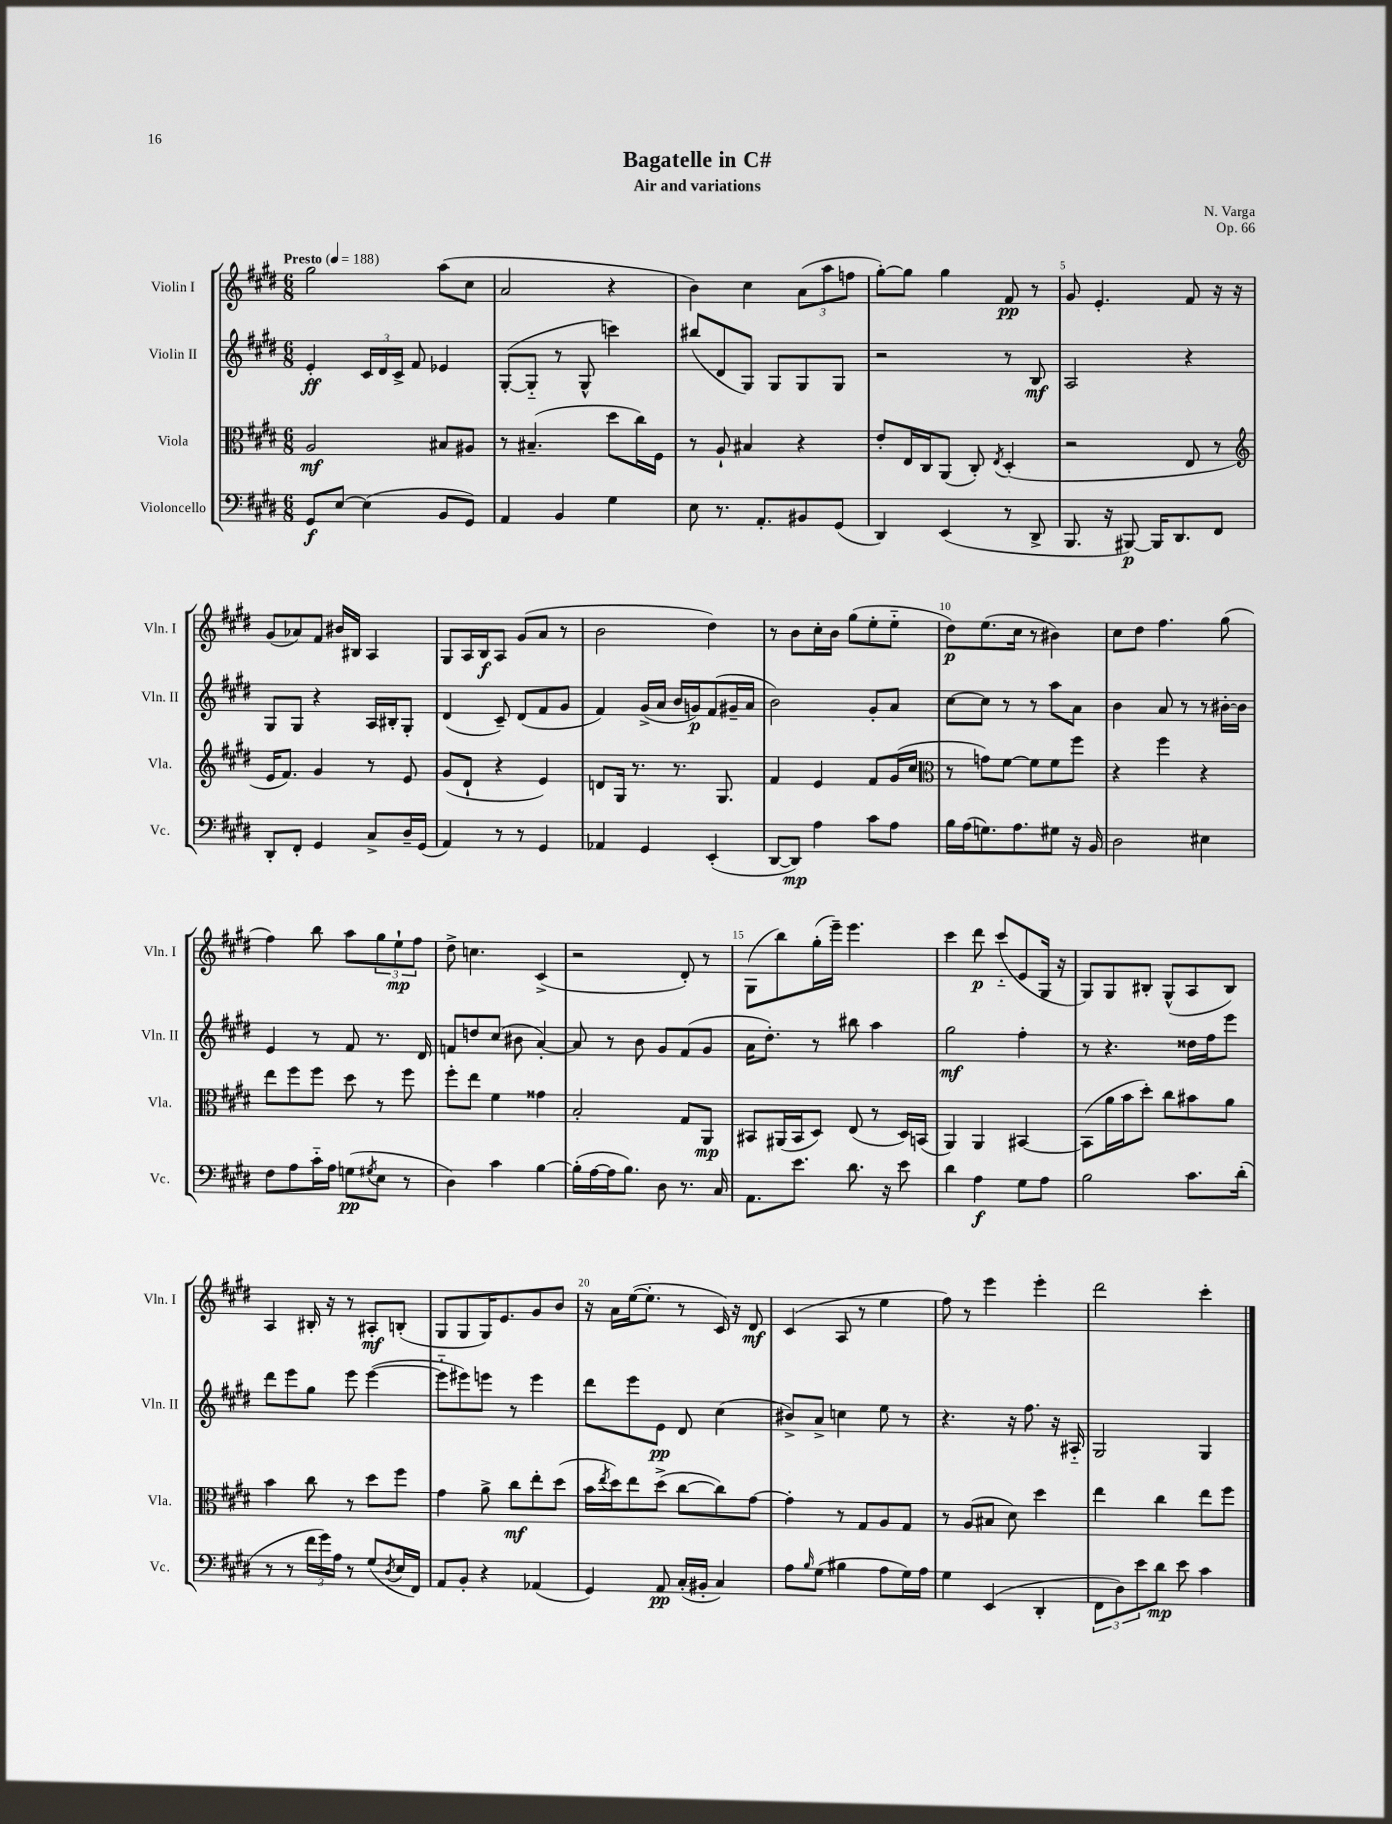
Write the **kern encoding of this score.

**kern	**kern	**kern	**kern
*staff4	*staff3	*staff2	*staff1
*clefF4	*clefC3	*clefG2	*clefG2
*k[f#c#g#d#]	*k[f#c#g#d#]	*k[f#c#g#d#]	*k[f#c#g#d#]
*M6/8	*M6/8	*M6/8	*M6/8
*MM188	*MM188	*MM188	*MM188
8GG#	2A	4e'	2gg#
[8E	.	.	.
(4E]	.	24c#	.
.	.	24d#	.
.	.	24c#^	.
.	.	8f#	.
8BB	8B#	4e-	(8aa
8GG#)	8A#	.	8cc#
=	=	=	=
4AA	8r	([8G#'	2a
.	(4.B#~	8G#'~]	.
4BB	.	8r	.
.	.	8G#^^	.
4G#	8dd#	4ccc)	4r
.	16cc#)	.	.
.	16F#	.	.
=	=	=	=
8E	8r	(8bb#	4b)
8.r	8A`	8d#	.
.	4B#	8G#)	4cc#
8.AA'	.	.	.
.	.	8G#	.
8BB#	4r	8G#	(12a
.	.	.	12aa
(8GG#	.	8G#	.
.	.	.	12ff
=	=	=	=
4DD#)	8e'	2r	[8gg#')
.	16E	.	8gg#]
.	16C#	.	.
(4EE	(8AA	.	4gg#
.	8C#')	.	.
.	8qE	.	.
8r	(4D#'	8r	8f#
8DD#^	.	8B	8r
=	=	=	=
8.BBB	2r	2A	8g#
.	.	.	4.e'
16r	.	.	.
[8BBB#)	.	.	.
16BBB#]	.	.	.
8.DD#	.	.	.
.	8E	4r	8f#
8FF#	8r	.	16r
.	.	.	16r
=	=	=	=
*	*clefG2	*	*
8DD#'	16e	8G#	(8g#
.	8.f#)	.	.
8FF#'	.	8G#	8a-)
4GG#	4g#	4r	8f#
.	.	.	16b#
.	.	.	16B#
8C#^	8r	16A	4A
.	.	16B#'	.
16D#~	8e	8G#'	.
(16GG#	.	.	.
=	=	=	=
4AA)	(8g#	(4d#	8G#
.	8d#`	.	16A
.	.	.	16B
8r	4r	8c#~)	8A
8r	.	(8d#	(8g#
4GG#	4e)	8f#	8a
.	.	8g#	8r
=	=	=	=
4AA-	8d	4f#)	2b
.	16G#	.	.
.	8.r	.	.
4GG#	.	(16g#^	.
.	.	16a	.
.	8.r	16b	.
.	.	16g)	.
(4EE'	.	(8f#	4dd#)
.	8.G#	.	.
.	.	16g#~	.
.	.	16a	.
=	=	=	=
[8DD#	4f#	2b)	8r
8DD#])	.	.	8b
4A	4e	.	16cc#'
.	.	.	16b
.	.	.	(8gg#
8c#	8f#	8g#'	8ee'
8A	(16g#	8a	8ee'~
.	16cc#	.	.
=	=	=	=
*	*clefC3	*	*
16B	8r	[8cc#	8dd#)
(16A	.	.	.
8.G)	8g)	8cc#]	(8.ee
.	[8f#	8r	.
8.A	.	.	16cc#
.	8f#]	8r	8r
8G#	8f#	8aa	4b#)
16r	8ff#	8a	.
16BB	.	.	.
=	=	=	=
2D#	4r	4b	8cc#
.	.	.	8dd#
.	4ff#	8a	4.ff#
.	.	8r	.
4E#	4r	8r	.
.	.	[16b#'	(8gg#
.	.	16b#]	.
=	=	=	=
8F#	8ee	4e	4ff#)
8A	8ff#	.	.
16c#'~	8ff#	8r	8bb
16A	.	.	.
(8G	8dd#	8f#	8aa
8qG#	.	.	.
8E	8r	8.r	12gg#
.	.	.	12ee`
8r	8ff#	.	.
.	.	.	12ff#
.	.	16d#	.
=	=	=	=
4D#)	8ff#'	8f	8dd#^
.	8ee	8dd	4.cc
4c#	4f#	(8cc#	.
.	.	8b#	.
[4B	4g##	[4a')	(4c#^
=	=	=	=
(16B']	2B'	8a]	2r
[16A	.	.	.
16A]	.	8r	.
8.B)	.	.	.
.	.	8b	.
8D#	.	8g#	.
8.r	8G#	(8f#	8d#')
.	8AA	8g#	8r
16C#	.	.	.
=	=	=	=
8.AA	8BB#	16a	(8G#
.	.	8.dd#')	.
.	(16AA#	.	8bb)
8.e	16BB#	.	.
.	8D#)	8r	(16gg#'
.	.	.	16eee~)
8.d#	(8E	8bb#	4.eee
.	8r	4aa	.
16r	.	.	.
8e	16D#)	.	.
.	(16BB	.	.
=	=	=	=
4d#	4AA)	2gg#	4ccc#
4A	4AA	.	8ddd#
.	.	.	(8ccc#'~
8G#	[4BB#	4ff#'	8e
8A	.	.	16G#
.	.	.	16r
=	=	=	=
2B	(8BB#]	8r	8G#)
.	16a	4.r	8G#
.	16b	.	.
.	8dd#')	.	8B#'
.	8cc#	.	(8G#^^
8.c#	8b#	16dd##	8A
.	.	16ff#	.
.	8a	8eee	8B#)
(16d#'	.	.	.
=	=	=	=
8r	4b	8ddd#	4A
8r	.	8eee	.
24f#	8cc#	8gg#	16B#'
24g#)	.	.	.
.	.	.	16r
24A	.	.	.
8r	8r	8eee	8r
(8G#	8dd#	([4eee	8A#'
8qD#	.	.	.
16E	8ff#	.	(8B'
16FF#)	.	.	.
=	=	=	=
8AA	4g#	8eee'~]	8G#
8BB'	.	8eee#)	8G#
4r	8a^	8eee	16G#)
.	.	.	8.e
.	8cc#	8r	.
(4AA-	8ee'	4eee	8g#
.	(8dd#	.	8b
=	=	=	=
4GG#)	16b	8ddd#	16r
.	8qee	.	.
.	16dd#)	.	16a
.	8ee	8eee	([16ee
.	.	.	8.ee']
8AA	(8dd#^	8e	.
(16C#'	[8cc#	8d#	8r
16BB#'	.	.	.
4C#)	8cc#])	(4cc#	16c#)
.	.	.	16r
.	[8g#	.	8d#
=	=	=	=
8A	4g#']	8b#^)	(4c#
16qqB	.	.	.
(8G#	.	8a^	.
4B#	8r	4cc	8A
.	8G#	.	8r
8A	8A	8ee	4ee
16G#)	8G#	8r	.
16A	.	.	.
=	=	=	=
4G#	8r	4.r	8ff#)
.	(8A	.	8r
(4EE	8B#	.	4eee
.	8d#)	16r	.
.	.	8.ff#	.
4DD#'	4dd#	.	4eee'
.	.	16r	.
.	.	16A#'~	.
=	=	=	=
12FF#	4ee	2G#	2ddd#
12D#)	.	.	.
12e	.	.	.
8d#	4cc#	.	.
8e	.	.	.
4c#	8ee	4G#	4ccc#'
.	8ff#	.	.
==	==	==	==
*-	*-	*-	*-
